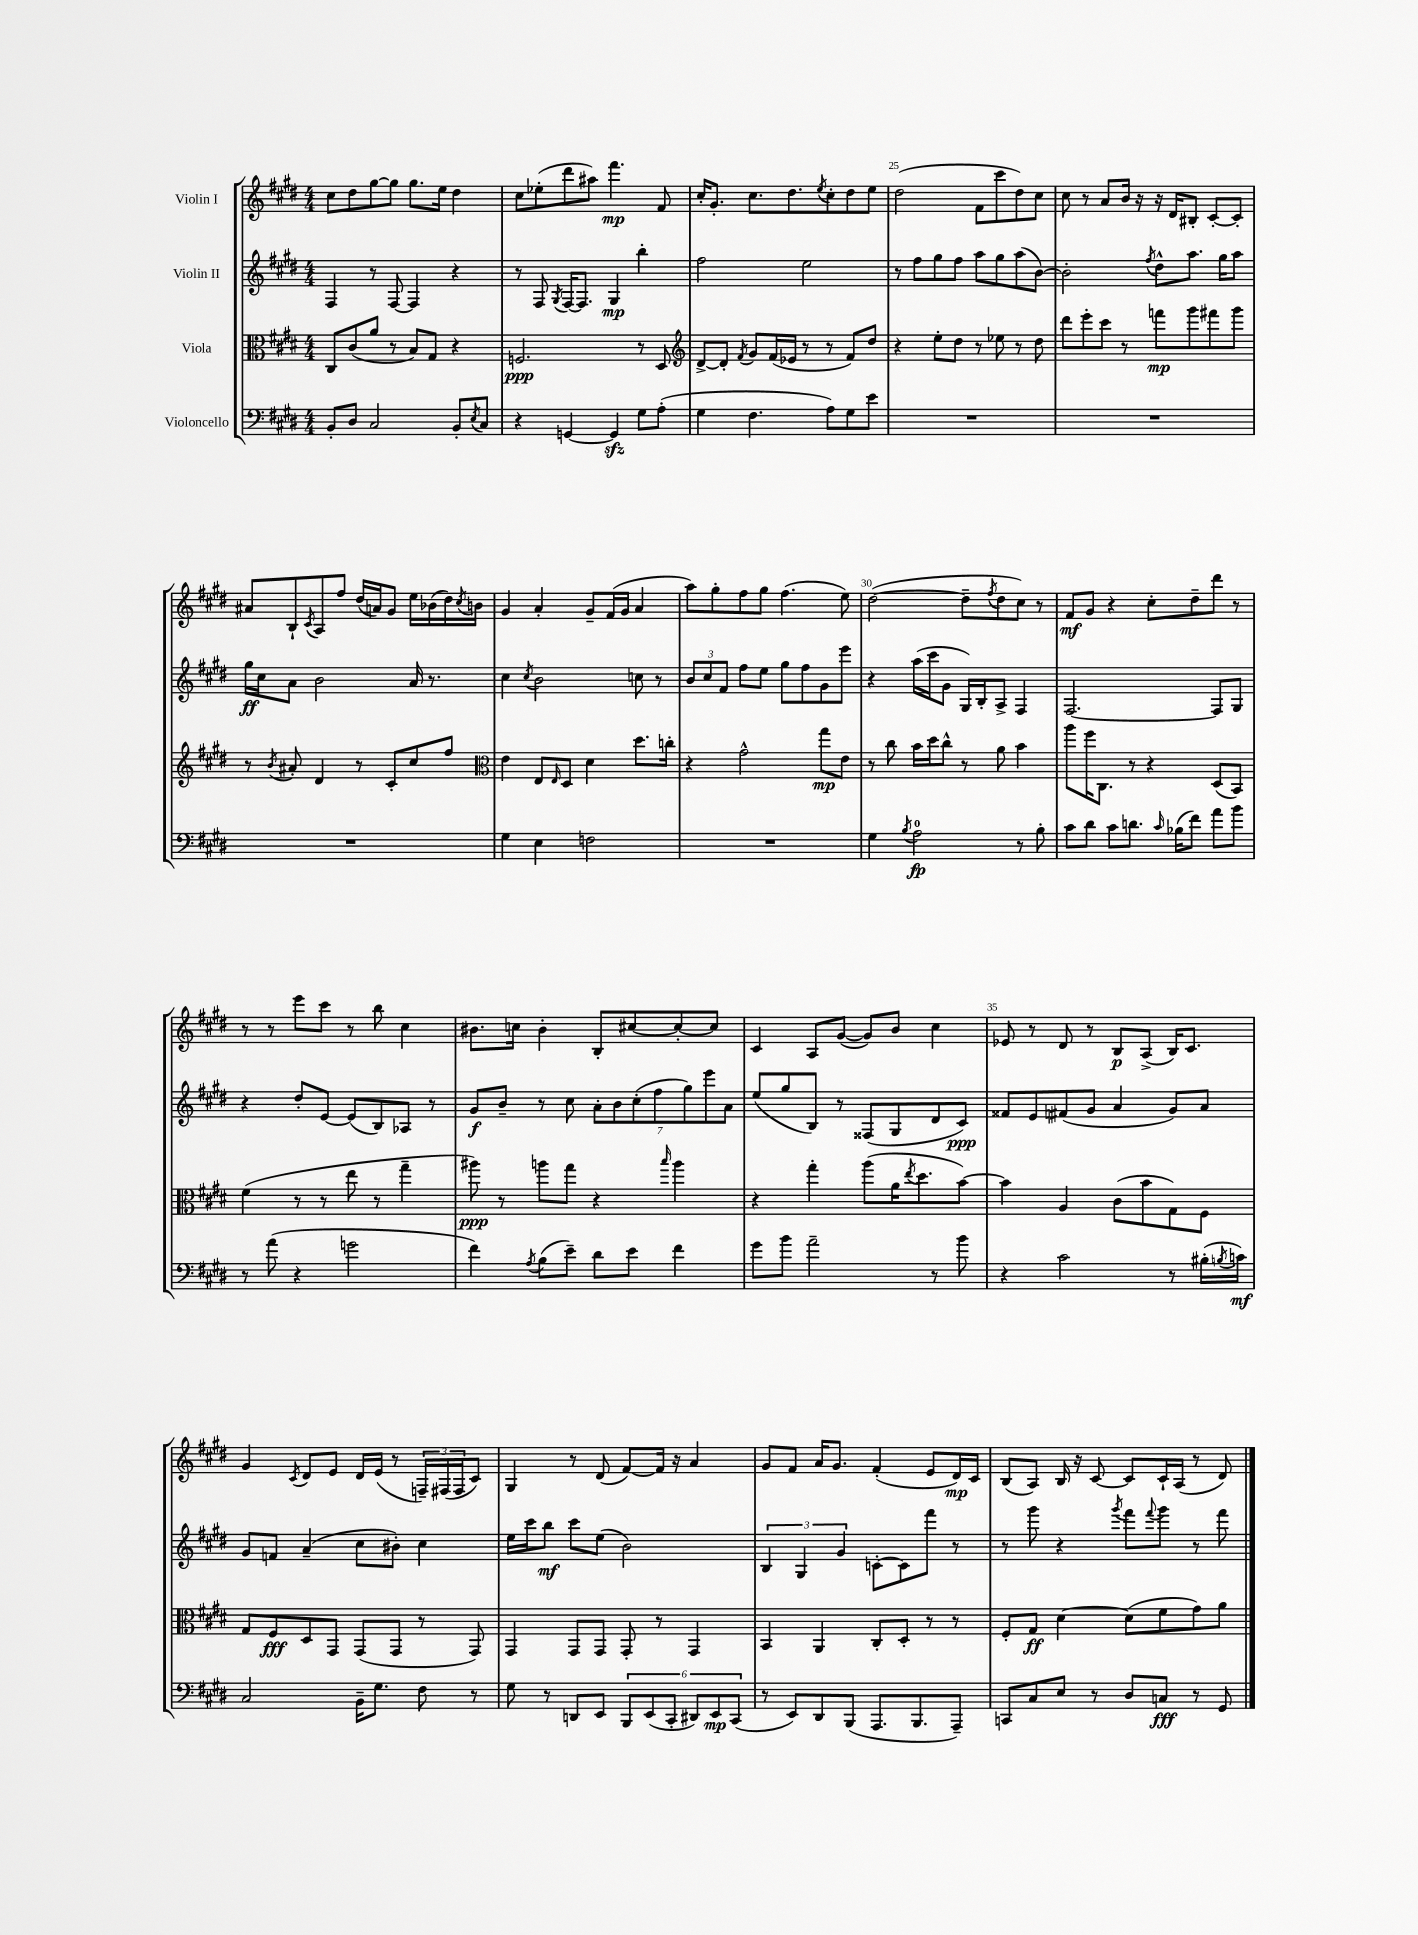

**kern	**kern	**kern	**kern
*staff4	*staff3	*staff2	*staff1
*clefF4	*clefC3	*clefG2	*clefG2
*k[f#c#g#d#]	*k[f#c#g#d#]	*k[f#c#g#d#]	*k[f#c#g#d#]
*M4/4	*M4/4	*M4/4	*M4/4
8BB'	8C#	4F#	8cc#
8D#	(8c#	.	8dd#
2C#	8a	8r	[8gg#
.	8r	[8F#	8gg#]
.	8B)	4F#]	8.gg#
.	8G#	.	.
.	.	.	16ee
8BB'	4r	4r	4dd#
8qE	.	.	.
8C#	.	.	.
=	=	=	=
4r	2.F	8r	8cc#
.	.	8F#	(8ee-'
.	.	8qG#	.
[4GG	.	[16F#	8ddd#
.	.	8.F#]	.
.	.	.	8aa#)
4GG]	.	4G#	4.fff#
8G#	8r	4bb'	.
(8A'	8D#	.	8f#
=	=	=	=
*	*clefG2	*	*
4G#	[8d#^	2ff#	16cc#'
.	.	.	8.g#'
.	8d#']	.	.
.	8qf#	.	.
4.F#	8g#	.	8.cc#
.	(16f#	.	.
.	16e-	.	8.dd#
.	8r	2ee	.
.	.	.	8qee
8A)	8r	.	8cc#'
8G#	8f#)	.	8dd#
8e	8dd#	.	8ee
=	=	=	=
1r	4r	8r	(2dd#
.	.	8ff#	.
.	8ee'	8gg#	.
.	8dd#	8ff#	.
.	8r	8aa	8f#
.	8ee-	8gg#	8ccc#
.	8r	(8aa	8dd#)
.	8dd#	[8b)	8cc#
=	=	=	=
1r	8ddd#	2b']	8cc#
.	8eee'	.	8r
.	8ccc#	.	8a
.	8r	.	16b
.	.	.	16r
.	.	8qff#	.
.	8fff	8dd#^^	16r
.	.	.	16d#
.	8ggg#	8.aa	8B#'
.	8fff#	.	[8c#'
.	.	16gg#	.
.	8ggg#	8aa	8c#']
=	=	=	=
1r	8r	16gg#	8a#
.	.	16cc#	.
.	8qb	.	.
.	8a#'	8a	8B`
.	.	.	8qc#
.	4d#	2b	8A
.	.	.	8ff#
.	8r	.	(16dd#
.	.	.	16a)
.	8c#'	.	8g#
.	8cc#	16a	16ee
.	.	8.r	(16b-
.	8ff#	.	16dd#)
.	.	.	8qcc#
.	.	.	16b
=	=	=	=
*	*clefC3	*	*
4G#	4e	4cc#	4g#
.	.	8qcc#	.
4E	8E	2b	4a'
.	16qqE	.	.
.	8D#	.	.
2F	4d#	.	8g#~
.	.	.	(16f#
.	.	.	16g#
.	8.dd#	8cc	4a
.	.	8r	.
.	16cc'	.	.
=	=	=	=
1r	4r	12b	8aa)
.	.	12cc#	.
.	.	.	8gg#'
.	.	12f#	.
.	2g#^^	8ff#	8ff#
.	.	8ee	8gg#
.	.	8gg#	(4.ff#
.	.	8ff#	.
.	8gg#	8g#	.
.	8e	8eee	8ee)
=	=	=	=
4G#	8r	4r	([2dd#
.	8cc#	.	.
8qB	.	.	.
2A	16b	(16aa	.
.	16dd#	16ccc#	.
.	8cc#^^	8g#	.
.	8r	16G#)	8dd#~]
.	.	16B'	.
.	.	.	8qff#
.	8a	8A^	8dd#
8r	4b	4F#	8cc#)
8B'	.	.	8r
=	=	=	=
8c#	8aa	[2.F#	8f#
8d#	16ff#	.	8g#
.	8.C#	.	.
8c#	.	.	4r
8.d	8r	.	.
.	4r	.	8cc#'
16qqc#	.	.	.
(16B-	.	.	.
8f#)	.	.	8dd#~
8a	(8D#	8F#]	8ddd#
8b	8BB)	8G#	8r
=	=	=	=
8r	(4f#	4r	8r
(8a	.	.	8r
4r	8r	8dd#'	8eee
.	8r	[8e	8ccc#
2g	8ee	(8e]	8r
.	8r	8B)	8bb
.	4gg#~	8A-	4cc#
.	.	8r	.
=	=	=	=
4f#)	8aa#)	8g#	8.b#
.	8r	8b~	.
.	.	.	16cc
8qA	.	.	.
(8B	8aa	8r	4b#'
8e~)	8gg#	8cc#	.
8d#	4r	14a'	8B'
.	.	14b	.
8e	.	.	[8cc#
.	.	(14cc#'	.
.	.	14ff#	.
.	16qqbb	.	.
4f#	4aa	.	8cc#'_
.	.	14gg#)	.
.	.	14eee	.
.	.	.	8cc#]
.	.	14a	.
=	=	=	=
8g#	4r	(8ee	4c#
8b	.	8gg#	.
2a~	4gg#'	8B)	8A
.	.	8r	([8g#
.	(8aa	(8F##	8g#])
.	16a	8G#	8b
.	8qee	.	.
.	8.dd#	.	.
8r	.	8d#	4cc#
8b	[8b)	8c#)	.
=	=	=	=
4r	4b]	8f##	8e-
.	.	8e	8r
2c#	4A	(8f#	8d#
.	.	8g#	8r
.	(8c#	4a	8B
.	8b	.	(8A^
8r	8G#)	8g#)	16B)
.	.	.	8.c#
(16B#'	8F#	8a	.
8qB	.	.	.
16c)	.	.	.
=	=	=	=
2C#	8G#	8g#	4g#
.	8F#	8f	.
.	.	.	8qc#
.	8D#	(4a~	8d#
.	8GG#	.	8e
16BB~	(8GG#	8cc#	16d#
8.G#	.	.	(16e
.	8GG#	8b#')	8r
8F#	8r	4cc#	24F~)
.	.	.	(24F#
.	.	.	24F#
8r	8GG#)	.	8c#)
=	=	=	=
8G#	4GG#	16ee	4G#
.	.	16ccc#	.
8r	.	8bb	.
8DD	8GG#	8ccc#	8r
8EE	8GG#	(8ee	(8d#
12BBB	8GG#'	2b)	[8f#)
(12EE	.	.	.
.	8r	.	16f#]
12CC#'	.	.	.
.	.	.	16r
12DD#)	4GG#	.	4a
12EE	.	.	.
(12CC#	.	.	.
=	=	=	=
8r	4BB	6B	8g#
8EE)	.	.	8f#
.	.	6G#	.
8DD#	4AA	.	16a
.	.	.	8.g#
.	.	6g#	.
(8BBB	.	.	.
8.AAA	8C#'	[8c'	(4f#'
.	8D#'	8c]	.
8.BBB	.	.	.
.	8r	8fff#	8e
8AAA~)	8r	8r	16d#)
.	.	.	16c#
=	=	=	=
8CC	8F#'	8r	(8B
8C#	8G#	8ggg#	8A)
8E	[4d#	4r	16B
.	.	.	16r
8r	.	.	[8c#
.	.	8qggg#	.
8D#	(8d#]	8fff#	8c#]
.	.	8qqfff#	.
8C	8f#	8ggg#	16c#`
.	.	.	(16A
8r	8g#)	8r	8r
8GG#	8a	8fff#	8d#)
==	==	==	==
*-	*-	*-	*-
